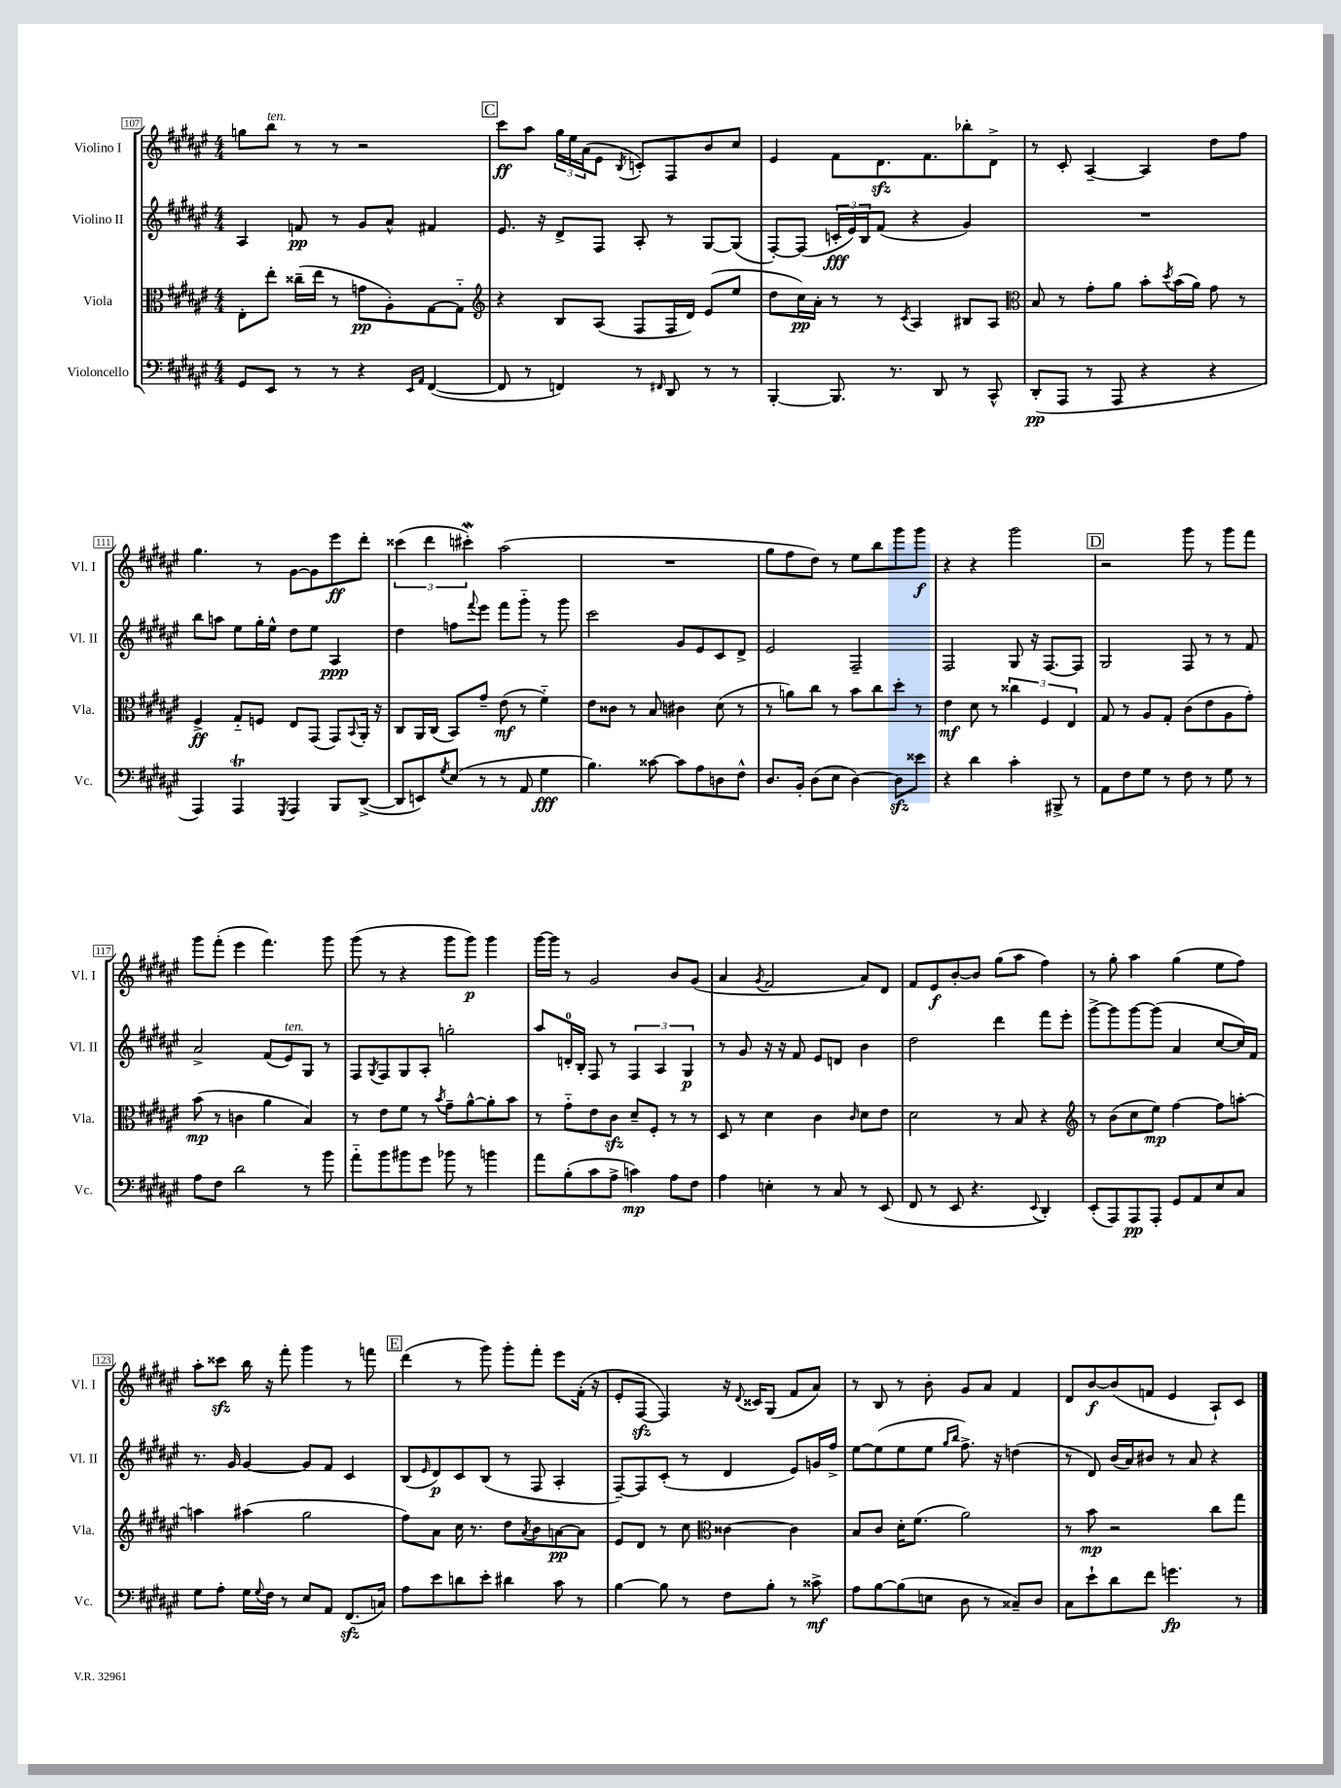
<<
\new StaffGroup <<
\new Staff = "s0" \with { instrumentName = "Violino I" shortInstrumentName = "Vl. I" } {
    \clef treble \key fis \major \numericTimeSignature \time 4/4
    g''8 b''8^\markup { \italic "ten." } r8 r8 r2 |
    \mark \markup { \box "C" } cis'''8\ff ais''8 \tuplet 3/2 { gis''16 eis''16 ais'16( } eis'8 \acciaccatura { b8 } c'8-.) fis8 b'8 cis''8 |
    eis'4 fis'8 dis'8.\sfz fis'8. bes''8-. dis'8-> |
    r8 cis'8-. ais4~-- ais4 dis''8 fis''8 |
    gis''4. r8 gis'8~ gis'8 eis'''8\ff dis'''8-. |
    \tuplet 3/2 { cisis'''4( dis'''4 cis'''4-.\mordent) } ais''2( |
    R1 |
    gis''8 fis''8 dis''8) r8 eis''8 b''8 gis'''8 gis'''8\f |
    r4 r4 gis'''2 |
    \mark \markup { \box "D" } r2 gis'''8 r8 gis'''8 fis'''8 |
    gis'''8 fis'''8-.( eis'''4 fis'''4.) gis'''8 |
    gis'''8( r8 r4 gis'''8 gis'''8\p) gis'''4 |
    gis'''16~ gis'''16 r8 gis'2 b'8 gis'8( |
    ais'4 \acciaccatura { gis'8 } fis'2 ais'8) dis'8 |
    fis'8 eis'8\f b'8~-. b'8 gis''8( ais''8 fis''4) |
    r8 gis''8-. ais''4 gis''4( eis''8 fis''8) |
    ais''8-. cisis'''8\sfz b''16 r16 fis'''8-. gis'''4 r8 f'''8 |
    \mark \markup { \box "E" } dis'''4( r8 gis'''8) gis'''8-. fis'''8-. eis'''8 fis'16-.( r16 |
    eis'8-. fis8~\sfz fis4) r16 \appoggiatura { dis'8 } cisis'16 gis8( fis'8 ais'8) |
    r8 b8 r8 b'8-. gis'8 ais'8 fis'4 |
    dis'8 b'8~\f b'8( f'8 eis'4 ais8-!) cis'8 \bar "|." |
}
\new Staff = "s1" \with { instrumentName = "Violino II" shortInstrumentName = "Vl. II" } {
    \clef treble \key fis \major \numericTimeSignature \time 4/4
    ais4 f'8\pp r8 gis'8 ais'8-^ fis'4 |
    \mark \markup { \box "C" } eis'8. r16 dis'8-> fis8 ais8-. r8 gis8~ gis8( |
    fis8~-.) fis8( \tuplet 3/2 { c'16-.\fff eis'16) b16 } fis'8( r4 gis'4) |
    R1 |
    b''8 a''8 eis''8 gis''16-. eis''16-^ dis''8 eis''8 ais4\ppp |
    dis''4 f''8 \appoggiatura { fis'''8 } eis'''8 fis'''8 gis'''8-_ r8 gis'''8 |
    cis'''2 gis'8 eis'8 cis'8 dis'8-> |
    eis'2 fis2-- |
    fis2 gis8 r16 fis8.~ fis8 |
    \mark \markup { \box "D" } gis2 fis8 r8 r8 fis'8 |
    ais'2-> fis'8( eis'8^\markup { \italic "ten." }) gis8 r8 |
    fis8 \acciaccatura { gis8 } fis8 gis8 ais8-. g''2-. |
    ais''8 d'16-0-. b16-. fis8 r8 \tuplet 3/2 { fis4 ais4 gis4\p } |
    r8 gis'8 r16 r16 fis'8 eis'8 d'8 b'4 |
    dis''2 dis'''4 fis'''8 eis'''8-. |
    gis'''8~-> gis'''8 gis'''8~ gis'''8( ais'4 cis''8~ cis''16) fis'16 |
    r8. gis'16 gis'4~ gis'8 fis'8 cis'4 |
    \mark \markup { \box "E" } b8( \grace { eis'16 } dis'8\p) cis'8 b8( r8 fis8 ais4-. |
    fis8~--) fis8 cis'8-.( r8 dis'4 eis'8) g'16 fis''16-> |
    eis''8~ eis''8( eis''8 eis''8 \grace { gis''16 b''16 } fis''8.->) r16 d''4( |
    r8 dis'8) b'16( ais'16) bis'8 r8 ais'8 r4 \bar "|." |
}
\new Staff = "s2" \with { instrumentName = "Viola" shortInstrumentName = "Vla." } {
    \clef alto \key fis \major \numericTimeSignature \time 4/4
    eis8-. eis''8-. cisis''16--( eis''16 r8 g'8\pp ais8-.) gis8~ gis8-_ |
    \mark \markup { \box "C" } \clef treble r4 b8 ais8( fis8 fis16 dis'16) eis'8( eis''8 |
    dis''8 cis''16\pp) ais'16-. r8 r8 \acciaccatura { cis'8 } ais4 bis8 ais8 |
    \clef alto b8 r8 gis'8-. ais'8 b'8-. \acciaccatura { dis''8 } b'16( ais'16) gis'8 r8 |
    fis4->\ff gis8-_ f8 eis8 gis,8( gis,8) \appoggiatura { b,8 } ais,16-. r16 |
    cis8 ais,16 cis16( b,8) gis'8-- eis'8\mf( r8 fis'4-_) |
    eis'8 cisis'8 r8 b8 cis'4 dis'8( r8 |
    r8 a'8) cis''8 r8 b'8 cis''8 dis''8-. r8 |
    eis'4\mf dis'8 r8 \tuplet 3/2 { cisis''4 fis4 eis4 } |
    \mark \markup { \box "D" } gis8 r8 ais8 gis8-. cis'8( eis'8 ais8 gis'8-.) |
    b'8\mp( r8 c'4 ais'4 b4) |
    r8 eis'8 fis'8 r8 \acciaccatura { b'8 } gis'8-- ais'8~-^ ais'8-. b'8 |
    r8 gis'8-_ eis'8 cis'8\sfz dis'8-- fis8-. r8 r8 |
    dis8 r8 dis'4 cis'4 \grace { cis'16 } dis'8 eis'8 |
    dis'2 r8 b8 r4 |
    \clef treble r8 b'8( cis''8 eis''8\mp) fis''4~ fis''8 a''8~-. |
    a''4 ais''4( gis''2 |
    \mark \markup { \box "E" } fis''8) ais'8 cis''16 r8. dis''8 \acciaccatura { ais'8 } b'8 a'8~\pp a'8 |
    eis'8 dis'8 r8 cis''8 \clef alto cisis'4~ cisis'4 |
    b8 cis'8 dis'16-. fis'8.( ais'2) |
    r8 b'8\mp r2 cis''8 gis''8 \bar "|." |
}
\new Staff = "s3" \with { instrumentName = "Violoncello" shortInstrumentName = "Vc." } {
    \clef bass \key fis \major \numericTimeSignature \time 4/4
    gis,8 eis,8 r8 r8 r4 \grace { eis,16 ais,16 } fis,4~( |
    \mark \markup { \box "C" } fis,8 r8 f,4) r8 \grace { fis,16 } dis,8 r8 r8 |
    b,,4~-. b,,8. r8. dis,8 r8 cis,8-^ |
    dis,8-.\pp( ais,,8 r8 ais,,8 r4 r4 |
    ais,,4) ais,,4\trill \acciaccatura { gis,,8 } ais,,4 b,,8 dis,8~->( |
    dis,8 e,8) \acciaccatura { gis8 } eis8( r8 r8 ais,8 gis4\fff |
    b4.) cisis'8~ cisis'8 ais8 d8 fis8-^ |
    dis8. b,16-. dis8( eis8 dis4~) dis8\sfz eisis'8 |
    r4 dis'4 cis'4-. bis,,8-> r8 |
    \mark \markup { \box "D" } ais,8 fis8 gis8 r8 fis8 r8 gis8 r8 |
    ais8 fis8 dis'2 r8 b'8 |
    ais'8-_ b'8 bis'8 gis'8 bes'8 r8 b'4 |
    ais'8 b8-.( cis'8 ais8-> c'4\mp) ais8 fis8 |
    ais4 e4-. r8 cis8 r8 eis,8( |
    fis,8 r8 eis,8 r4. \appoggiatura { eis,8 } dis,4-.) |
    eis,8-.( ais,,8) ais,,8\pp ais,,8-. gis,8 ais,8 eis8 cis8 |
    gis8 ais8-. gis16 \appoggiatura { gis8 } fis16 r8 eis8 ais,8 fis,8.\sfz( c16) |
    \mark \markup { \box "E" } ais8 eis'8 d'8 eis'8-. dis'4 cis'8 r8 |
    b4~ b8 r8 fis8 b8-. r8 cisis'8->\mf |
    ais8 b8~ b8( e8 dis8 r8 cisis8--) dis8 |
    cis8 eis'8-! dis'8 fis'8 g'4.\fp r8 \bar "|." |
}
>>
>>
\layout { \context { \Score currentBarNumber = #107 \override BarNumber.stencil = #(make-stencil-boxer 0.1 0.3 ly:text-interface::print) } }
